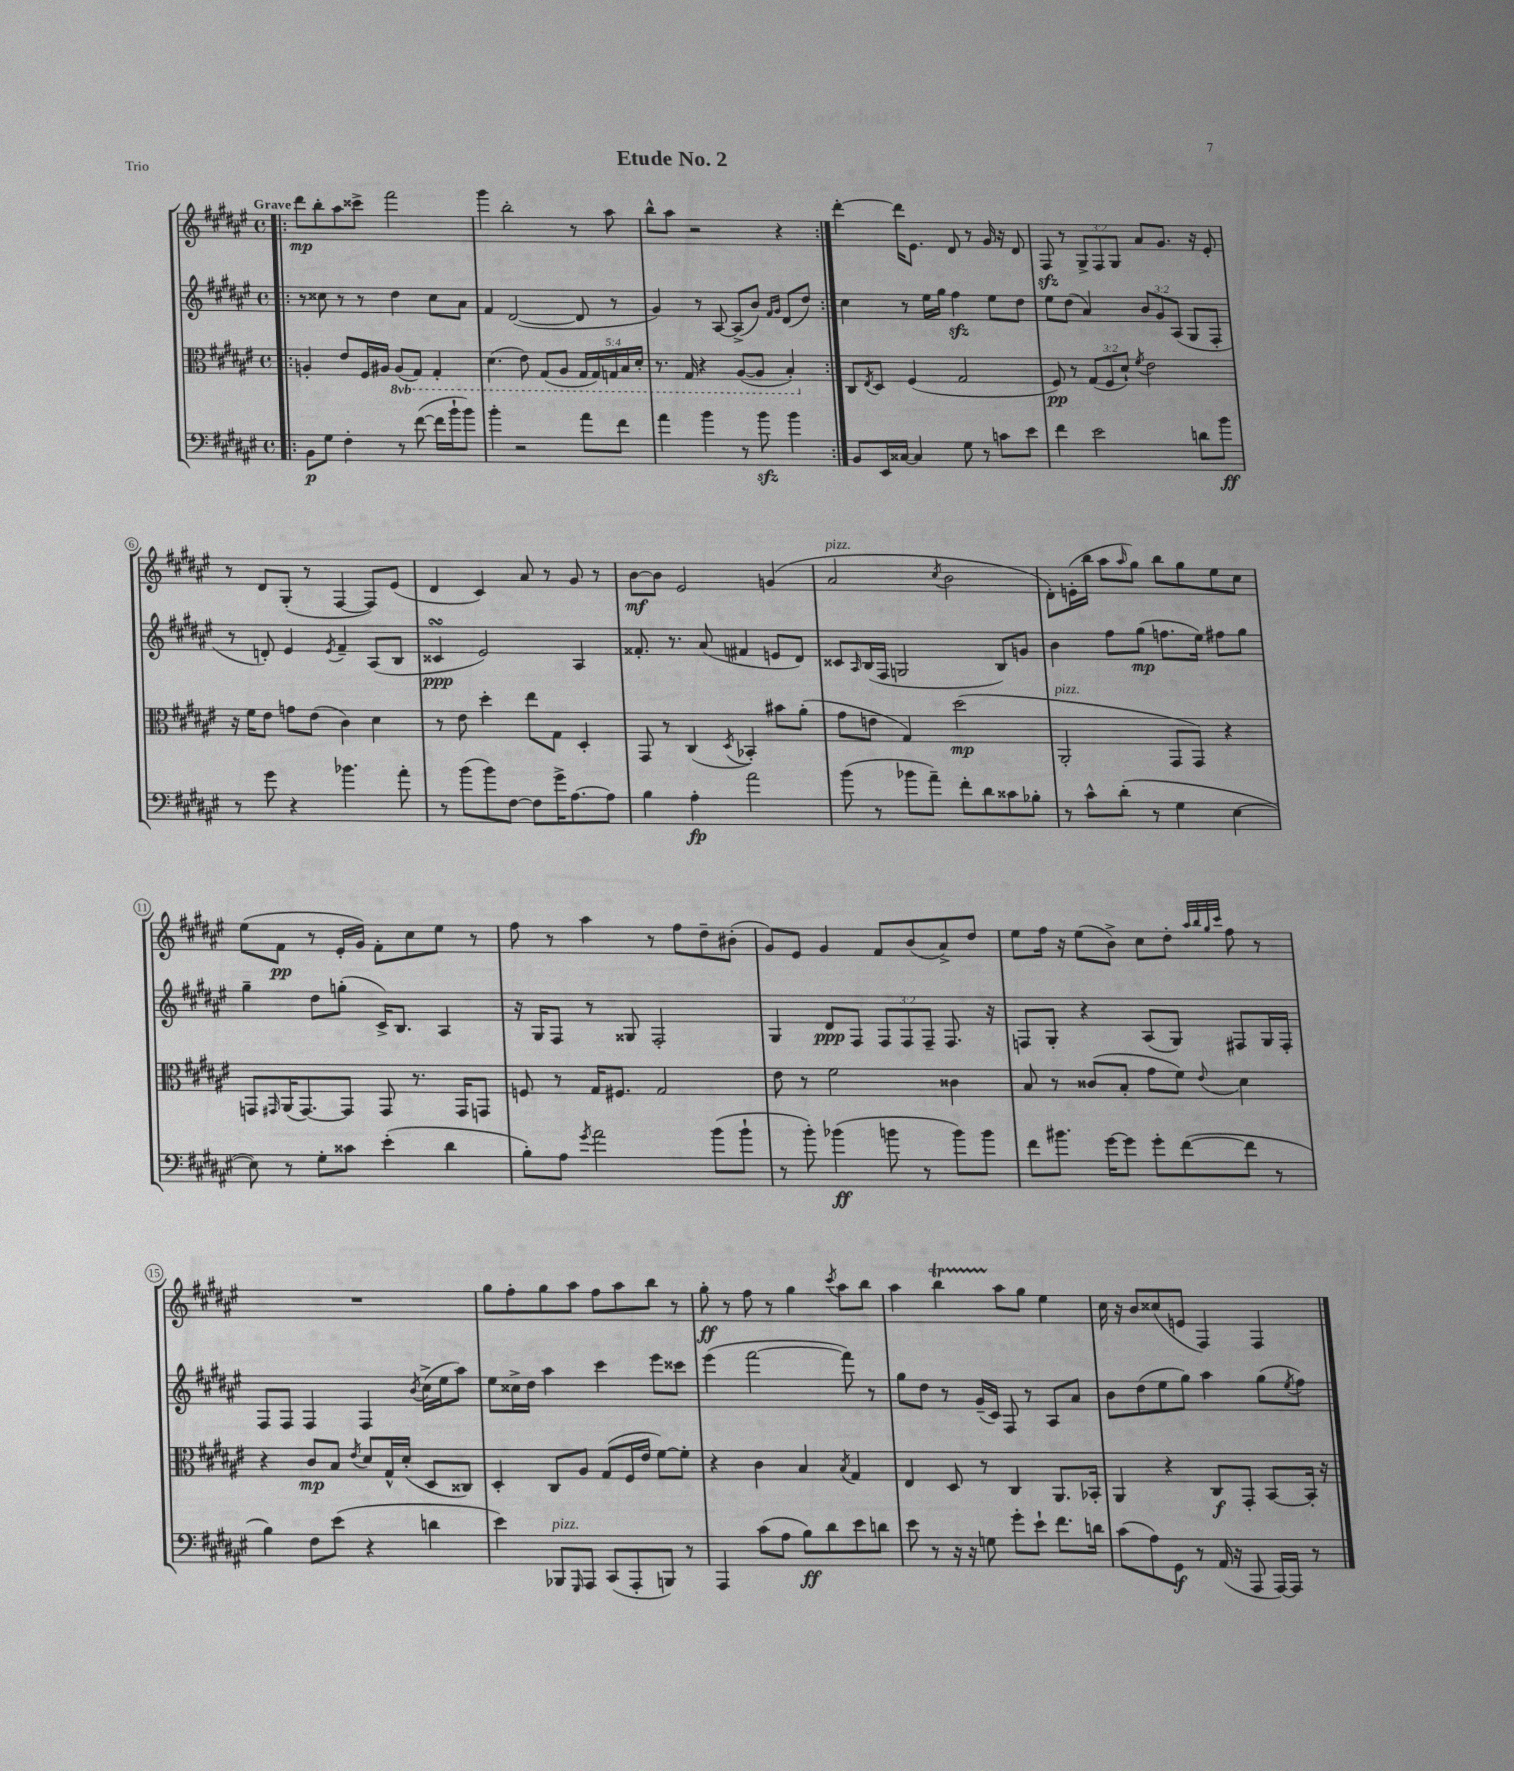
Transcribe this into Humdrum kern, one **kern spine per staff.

**kern	**dynam	**kern	**dynam	**kern	**dynam	**kern	**dynam
*part4	*part4	*part3	*part3	*part2	*part2	*part1	*part1
*staff4	*staff4	*staff3	*staff3	*staff2	*staff2	*staff1	*staff1
*clefF4	*	*clefC3	*	*clefG2	*	*clefG2	*
*k[f#c#g#d#a#e#]	*	*k[f#c#g#d#a#e#]	*	*k[f#c#g#d#a#e#]	*	*k[f#c#g#d#a#e#]	*
*M4/4	*	*M4/4	*	*M4/4	*	*M4/4	*
*met(c)	*	*met(c)	*	*met(c)	*	*met(c)	*
=1!|:	=1!|:	=1!|:	=1!|:	=1!|:	=1!|:	=1!|:	=1!|:
!	!	!	!	!	!	!LO:TX:a:B:t=Grave	!
8BB\L	p	4An'/	.	8r	.	8ddd#\L	mp
8G#\J	.	.	.	8cc##X\	.	8bb'\	.
4F#'\	.	8e#/L	.	8r	.	8aa#\	.
.	.	16F#/L	.	8r	.	8ccc##X^\J	.
.	.	16A#X/JJ	.	.	.	.	.
*	*	*8ba	*	*	*	*	*
8r	.	(8AA#/L	.	4dd#\	.	2fff#\	.
([8f#\	.	8GG#/J)	.	.	.	.	.
16f#\LL]	.	4GG#'/	.	8cc##\L	.	.	.
16b`\J	.	.	.	.	.	.	.
8b\J)	.	.	.	8a#\J	.	.	.
=2	=2	=2	=2	=2	=2	=2	=2
4b'\	.	(4.D#\	.	4f#/	.	4ggg#\	.
2r	.	.	.	([2d#/	.	2bb'\	.
.	.	8E#\)	.	.	.	.	.
.	.	(8GG#/L	.	.	.	.	.
.	.	8AA#/J	.	.	.	.	.
8a#\L	.	20GG#/LL	.	8d#/]	.	8r	.
.	.	20GG#/)	.	.	.	.	.
.	.	20GGn/	.	.	.	.	.
8f#\J	.	.	.	8r	.	8aa#\	.
.	.	20BB/	.	.	.	.	.
.	.	20D#'/JJ	.	.	.	.	.
=3	=3	=3	=3	=3	=3	=3	=3
4a#\	.	8.r	.	4g#/)	.	8bb^^\L	.
.	.	.	.	.	.	8aa#\J	.
.	.	16GG#/	.	.	.	.	.
4b\	.	4r	.	8r	.	2r	.
.	.	.	.	[8A#/	.	.	.
8r	.	([8AA#/L	.	(8A#^/L]	.	.	.
8bzz\	.	8AA#/J]	.	8b/J)	.	.	.
.	.	.	.	16qqf#/LL	.	.	.
.	.	.	.	16qqg#/JJ	.	.	.
4b\	.	4BB'/)	.	(8d#/L	.	4r	.
.	.	.	.	8dd#/J)	.	.	.
=4:|!	=4:|!	=4:|!	=4:|!	=4:|!	=4:|!	=4:|!	=4:|!
*	*	*X8ba	*	*	*	*	*
8BB/L	.	8C#/L	.	4cc#\	.	[4ddd#'\	.
.	.	8qE#/	.	.	.	.	.
16EE#/L	.	8D#/J	.	.	.	.	.
[16C##X/JJ	.	.	.	.	.	.	.
4C##/]	.	(4F#/	.	8r	.	16ddd#\KL]	.
.	.	.	.	.	.	8.e#\J	.
.	.	.	.	16ee#\LL	.	.	.
.	.	.	.	16gg#\JJ	.	.	.
8G#\	.	2G#/	.	4ff#zz\	.	8d#/	.
8r	.	.	.	.	.	8r	.
8cn\L	.	.	.	8ee#\L	.	16g#/	.
.	.	.	.	.	.	16r	.
8e#\J	.	.	.	8dd#\J	.	8d#/	.
=5	=5	=5	=5	=5	=5	=5	=5
4f#\	.	8F#/)	pp	8ee#\L	.	8F#zz/	.
.	.	8r	.	(8dd#\J	.	8r	.
2e#\	.	(12G#/L	.	4a#/)	.	12G#^/L	.
.	.	12F#/	.	.	.	12F#/	.
.	.	12d#`/J)	.	.	.	12G#/J	.
.	.	8qf#/	.	.	.	.	.
.	.	2e#\	.	12b/L	.	8a#/L	.
.	.	.	.	12g#/	.	.	.
.	.	.	.	.	.	8.g#/J	.
.	.	.	.	(12A#/J	.	.	.
8dn\L	.	.	.	8G#/L	.	.	.
.	.	.	.	.	.	16r	.
8b\J	ff	.	.	8F#'/J	.	8e#'/	.
!!LO:LB:g=z
=6	=6	=6	=6	=6	=6	=6	=6
8r	.	16r	.	8r	.	8r	.
.	.	16f#\KL	.	.	.	.	.
8g#\	.	8e#\J	.	8dn'/)	.	8d#/L	.
4r	.	8gn\L	.	4e#/	.	(8G#'/J	.
.	.	(8e#\J	.	.	.	8r	.
.	.	.	.	8qe#/	.	.	.
4.b-X\	.	4c#\)	.	4f#~/	.	[4F#/	.
.	.	4d#\	.	(8A#/L	.	8F#/L])	.
8a#'\	.	.	.	8B/J	.	(8e#/J	.
=7	=7	=7	=7	=7	=7	=7	=7
8r	.	8r	.	4c##XsSsS/	ppp	4d#/	.
(8b\L	.	8e#\	.	.	.	.	.
8b\)	.	4dd#'\	.	2e#/)	.	4c#/)	.
[8F#\J	.	.	.	.	.	.	.
8F#\L]	.	8ee#\L	.	.	.	8a#/	.
16g#^\K	.	8G#\J	.	.	.	8r	.
[8.A#\	.	.	.	.	.	.	.
.	.	4D#'/	.	4A#/	.	8g#/	.
8A#\J]	.	.	.	.	.	8r	.
=8	=8	=8	=8	=8	=8	=8	=8
4B\	.	8GG#/	.	8.f##X'/	.	[8b\L	mf
.	.	8r	.	.	.	8b\J]	.
.	.	.	.	8.r	.	.	.
4A#'\	fp	(4C#/	.	.	.	2e#/	.
.	.	.	.	(8a#/	.	.	.
.	.	8qD#/	.	.	.	.	.
2a#\	.	4BB-X'/)	.	4f#X/	.	.	.
.	.	8b#X\L	.	8en/L	.	(4gn/	.
.	.	(8a#'\J	.	8d#/J)	.	.	.
=9	=9	=9	=9	=9	=9	=9	=9
!	!	!	!	!	!	!LO:TX:a:i:t=pizz.	!
(8b\	.	8g#\L	.	8c##X/L	.	2a#/	.
.	.	.	.	16qqA#/	.	.	.
8r	.	8en\J	.	(16B/L	.	.	.
.	.	.	.	16F#/JJ	.	.	.
8b-X\L	.	4G#/)	.	2Gn/	.	.	.
8a#~\J)	.	.	.	.	.	.	.
.	.	.	.	.	.	8qcc#/	.
8f#'\L	.	(2dd#\	mp	.	.	2b\	.
8d#\	.	.	.	.	.	.	.
8c##X\	.	.	.	8B/L)	.	.	.
8B-X'\J	.	.	.	8gn/J	.	.	.
=10	=10	=10	=10	=10	=10	=10	=10
!	!	!LO:TX:a:i:t=pizz.	!	!	!	!	!
8r	.	2AA#'/	.	4b\	.	8d#'\L)	.
8c#^^\L	.	.	.	.	.	(16en'\L	.
.	.	.	.	.	.	16bb\JJ	.
(8d#'\J	.	.	.	8ff#\L	.	8aa#\L	.
.	.	.	.	.	.	16qqaa#/	.
8r	.	.	.	(8gg#\J	mp	8gg#\J)	.
4G#\	.	8GG#/L	.	8.ffn\L	.	8bb\L	.
.	.	8GG#/J)	.	.	.	8gg#\	.
.	.	.	.	16ee#\Jk)	.	.	.
[4E#\	.	4r	.	8ff#X\L	.	8ee#\	.
.	.	.	.	8gg#\J	.	8cc#\J	.
!!LO:LB:g=z
=11	=11	=11	=11	=11	=11	=11	=11
8E#\])	.	8GGn/L	.	4gg#~\	.	(8ee#\L	.
.	.	16qqGG#X/	.	.	.	.	.
8r	.	(16AA#/K	.	.	.	8f#\J	pp
.	.	[8.GG#/)	.	.	.	.	.
8G#'\L	.	.	.	8dd#\L	.	8r	.
8c##X\J	.	8GG#/J]	.	(8ggn'\J	.	16e#'/LL	.
.	.	.	.	.	.	16g#/JJ)	.
(4e#'\	.	8GG#/	.	16c#^/KL)	.	8f#'\L	.
.	.	.	.	8.B/J	.	.	.
.	.	8.r	.	.	.	8cc#\	.
4d#\	.	.	.	4A#/	.	8ee#\J	.
.	.	16GG#/KL	.	.	.	.	.
.	.	8GGn/J	.	.	.	8r	.
=12	=12	=12	=12	=12	=12	=12	=12
8B'\L)	.	8Fn/	.	16r	.	8ff#\	.
.	.	.	.	16G#/KL	.	.	.
8A#\J	.	8r	.	8F#/J	.	8r	.
8qg#/	.	.	.	.	.	.	.
2a#\	.	16G#/KL	.	8r	.	4aa#\	.
.	.	8.F#X/J	.	.	.	.	.
.	.	.	.	8G##X/	.	.	.
.	.	2G#/	.	2F#'/	.	8r	.
.	.	.	.	.	.	8ff#\L	.
(8b\L	.	.	.	.	.	8dd#~\	.
8b`\J	.	.	.	.	.	(8b#X'\J	.
=13	=13	=13	=13	=13	=13	=13	=13
8r	.	8e#\	.	4G#/	.	8g#/L)	.
8b'\)	.	8r	.	.	.	8e#/J	.
(4b-X\	ff	2f#\	.	8d#/L	ppp	4g#/	.
.	.	.	.	8F#/J	.	.	.
8bn\	.	.	.	12F#/L	.	8f#/L	.
.	.	.	.	12F#/	.	.	.
8r	.	.	.	.	.	(8b/	.
.	.	.	.	12F#~/J	.	.	.
8b\L)	.	4c##X\	.	8.F#/	.	8a#^/)	.
8b\J	.	.	.	.	.	8dd#/J	.
.	.	.	.	16r	.	.	.
=14	=14	=14	=14	=14	=14	=14	=14
8f#\L	.	8B/	.	8Fn/L	.	8ee#\L	.
8.b#X\J	.	8r	.	8G#'/J	.	16ff#\Jk	.
.	.	.	.	.	.	16r	.
.	.	(8c##X/L	.	4r	.	(8ee#\L	.
[16g#\KL	.	.	.	.	.	.	.
8g#\J]	.	8B'/J	.	.	.	8b^\J)	.
8g#'\L	.	8g#\L	.	(8A#/L	.	8cc#\L	.
([8f#\	.	8f#\J)	.	8G#/J)	.	8dd#'\J	.
.	.	.	.	.	.	32qqaa#/LLL	.
.	.	.	.	.	.	32qqbb/	.
.	.	.	.	.	.	32qqgg#/	.
.	.	8qqe#/	.	.	.	32qqccc#/JJJ	.
8f#\J]	.	4d#\	.	8F#X/L	.	8ff#\	.
8r	.	.	.	16G#/L	.	8r	.
.	.	.	.	16F#'/JJ	.	.	.
!!LO:LB:g=z
=15	=15	=15	=15	=15	=15	=15	=15
4B\)	.	4r	.	8F#/L	.	1r	.
.	.	.	.	8F#/J	.	.	.
8F#\L	.	8c#/L	mp	4F#/	.	.	.
(8e#\J	.	8B/J	.	.	.	.	.
.	.	8qe#/	.	.	.	.	.
4r	.	8d#/L	.	4F#/	.	.	.
.	.	16G#^^/L	.	.	.	.	.
.	.	(16d#'/JJ	.	.	.	.	.
.	.	.	.	8qb/	.	.	.
4dn\	.	8D#/L	.	(16cc#^\LL	.	.	.
.	.	.	.	16ee#\J	.	.	.
.	.	8C##X/J)	.	8aa#\J)	.	.	.
=16	=16	=16	=16	=16	=16	=16	=16
4e#\)	.	4D#'/	.	8ee#\L	.	8gg#\L	.
.	.	.	.	16cc##X^\L	.	8ff#'\	.
.	.	.	.	16dd#\JJ	.	.	.
!LO:TX:a:i:t=pizz.	!	!	!	!	!	!	!
8BBB-X/L	.	8C#/L	.	4aa#\	.	8gg#\	.
16qqGGG#/	.	.	.	.	.	.	.
8AAA#/J	.	8A#/J	.	.	.	8aa#\J	.
(8CC#/L	.	(8G#/L	.	4ccc#\	.	8ff#\L	.
8AAA#'/	.	16F#/L	.	.	.	8aa#\	.
.	.	16e#/JJ	.	.	.	.	.
8BBBn/J)	.	[8f#\L)	.	8eee#\L	.	8bb\J	.
8r	.	8f#'\J]	.	8ccc##X\J	.	8r	.
=17	=17	=17	=17	=17	=17	=17	=17
4AAA#/	.	4r	.	(4eee#\	.	8gg#'\	ff
.	.	.	.	.	.	8r	.
(8c#\L	.	4c#\	.	[2fff#\	.	8ff#\	.
8A#\J	.	.	.	.	.	8r	.
8B\L)	ff	4B/	.	.	.	4gg#\	.
8d#\	.	.	.	.	.	.	.
.	.	8qB/	.	.	.	8qccc#/	.
8e#\	.	4G#/	.	8fff#\])	.	8aa#\L	.
8dn\J	.	.	.	8r	.	8bb\J	.
=18	=18	=18	=18	=18	=18	=18	=18
8e#\	.	4E#/	.	8gg#\L	.	4aa#\	.
8r	.	.	.	8dd#\J	.	.	.
16r	.	8D#/	.	8r	.	4bbT\	.
16r	.	.	.	.	.	.	.
8Gn\	.	8r	.	(16g#~/LL	.	.	.
.	.	.	.	16c#/JJ)	.	.	.
8g#'\L	.	4C#/	.	8F#/	.	8aa#\L	.
8e#`\J	.	.	.	8r	.	8gg#\J	.
8.f#\L	.	8.AA#/L	.	8A#/L	.	4ee#\	.
.	.	.	.	8a#/J	.	.	.
16dn\Jk	.	16BB-X'/Jk	.	.	.	.	.
=19	=19	=19	=19	=19	=19	=19	=19
(8c#\L	.	4AA#/	.	8b\L	.	16cc#\	.
.	.	.	.	.	.	16r	.
8A#\)	.	.	.	(8dd#\	.	8b/L	.
8GG#\J	f	4r	.	8ee#\	.	(8cc##X/	.
8r	.	.	.	8gg#\J)	.	8en/J	.
(16AA#/	.	8C#/L	f	4aa#\	.	4F#/)	.
16r	.	.	.	.	.	.	.
8AAA#/	.	8GG#'/J	.	.	.	.	.
[16AAA#/LL)	.	[8BB/L	.	(8gg#\L	.	4F#/	.
16AAA#/JJ]	.	.	.	.	.	.	.
.	.	.	.	8qee#/	.	.	.
8r	.	16BB'/Jk]	.	8ff#\J)	.	.	.
.	.	16r	.	.	.	.	.
==	==	==	==	==	==	==	==
*-	*-	*-	*-	*-	*-	*-	*-
